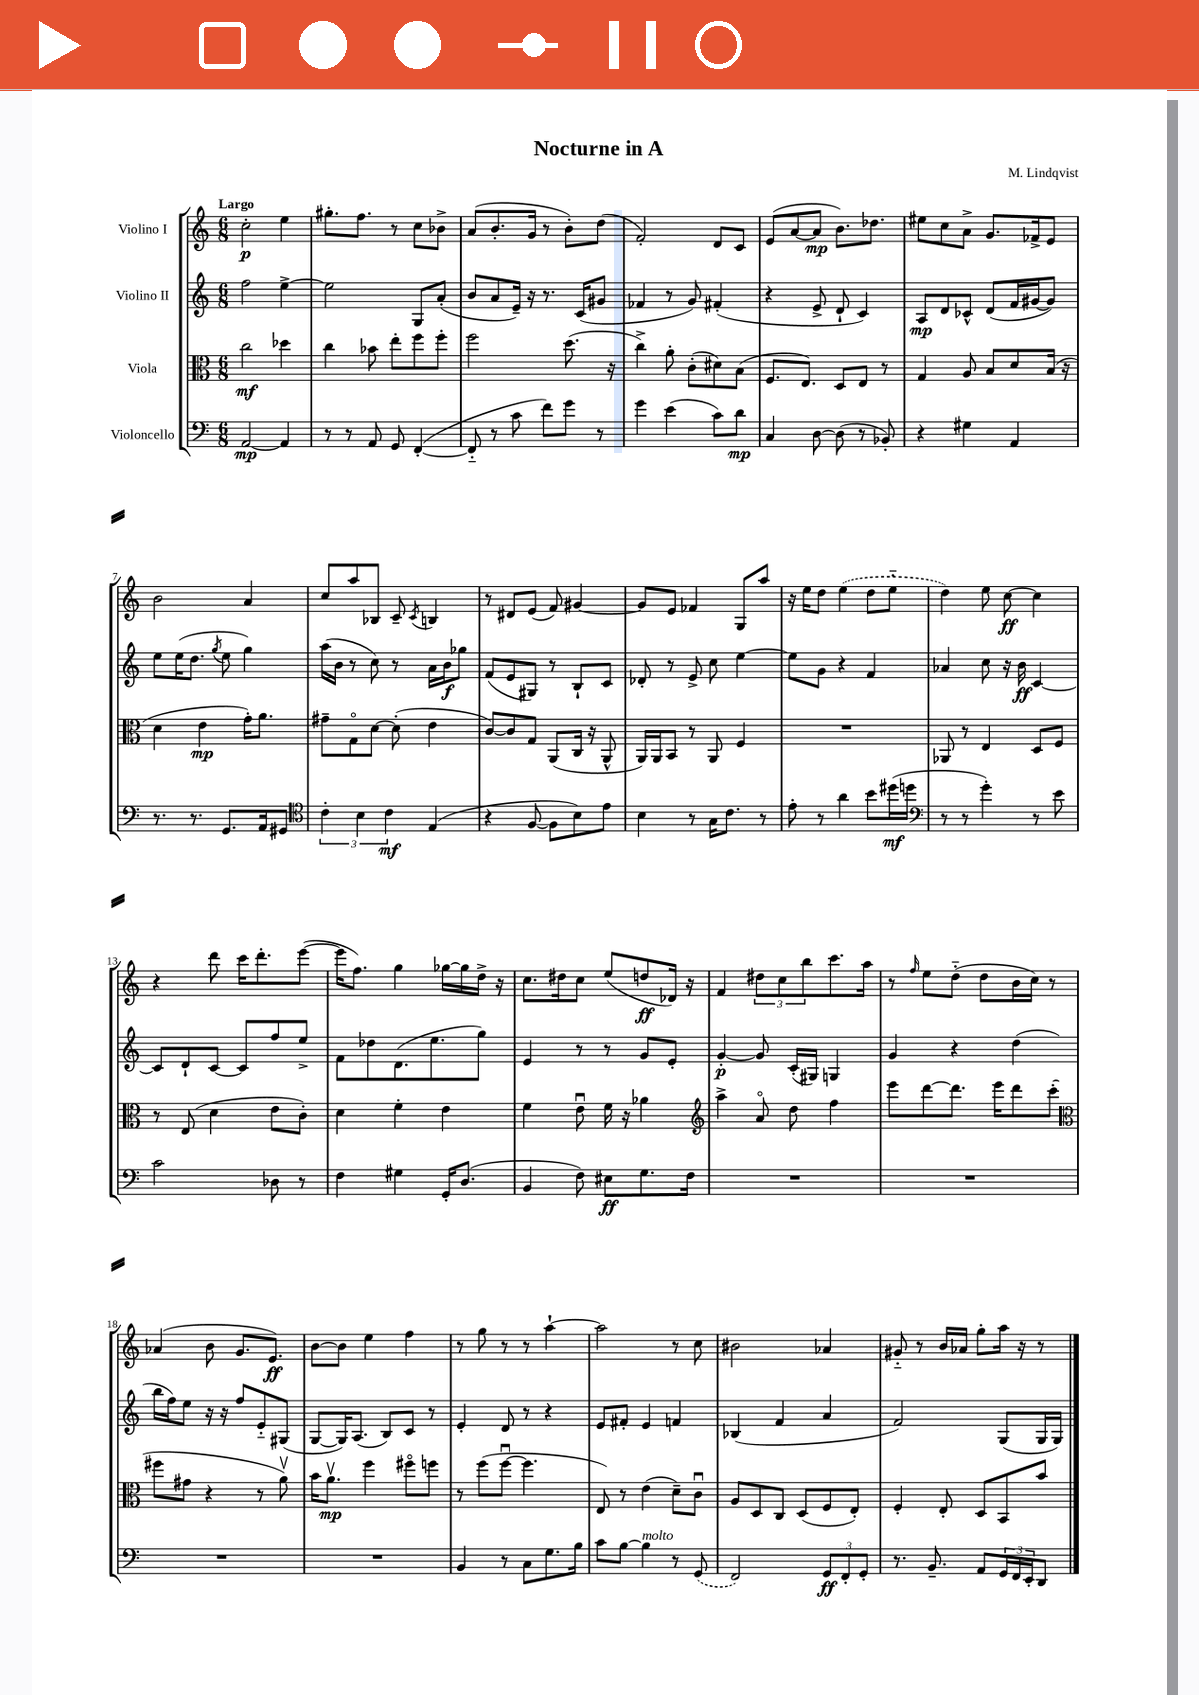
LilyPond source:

\header { title = "Nocturne in A" composer = "M. Lindqvist" }
<<
\new StaffGroup <<
\new Staff = "s0" \with { instrumentName = "Violino I" } {
    \clef treble \key c \major \numericTimeSignature \time 6/8 \tempo "Largo"
    c''2-.\p e''4 |
    gis''8.-. f''8. r8 c''8 bes'8-> |
    a'8( b'8.-. g'16 r8 b'8-.) d''8( |
    f'2-.) d'8 c'8 |
    e'8( a'8~ a'8\mp b'8.) des''8. |
    eis''8 c''8 a'8-> g'8. fes'16-> e'8 |
    b'2 a'4 |
    c''8 a''8 bes8 c'8-- \acciaccatura { c'8 } b4 |
    r8 dis'8 e'8( f'8) gis'4~ |
    gis'8 e'8 fes'4 g8 a''8 |
    r16 e''16 d''8 \once \slurDashed e''4( d''8 e''8-_ |
    d''4) e''8 c''8~\ff c''4 |
    r4 d'''8 c'''16 d'''8.-. e'''8~( |
    e'''16 f''8.) g''4 ges''16~ ges''16 d''16-> r16 |
    c''8. dis''16 c''8 e''8( d''8\ff des'16) r16 |
    f'4 \tuplet 3/2 { dis''8 c''8 b''8 } c'''8. a''16 |
    r8 \grace { f''16 } e''8 d''8-_( d''8 b'16 c''16) r8 |
    aes'4( b'8 g'8. e'8.\ff) |
    b'8~ b'8 e''4 f''4 |
    r8 g''8 r8 r8 a''4~-! |
    a''2 r8 c''8 |
    bis'2 aes'4 |
    gis'8-_ r8 b'16 aes'16 g''8-. a''16 r16 r8 \bar "|." |
}
\new Staff = "s1" \with { instrumentName = "Violino II" } {
    \clef treble \key c \major \numericTimeSignature \time 6/8
    f''2 e''4~-> |
    e''2 g8 a'8-.( |
    b'8 a'8 e'16--) r16 r8. c'16( gis'8 |
    fes'4 r8 g'8) fis'4-.( |
    r4 e'8-> d'8-! c'4) |
    a8\mp d'8 ces'8-^ d'8( f'16 gis'16~ gis'8) |
    e''8 e''16( d''8. \acciaccatura { g''8 } e''8 g''4) |
    a''16( b'16 r8 c''8) r8 a'16 b'16\f ges''8 |
    f'8( e'8 gis8) r8 b8-! c'8 |
    des'8-. r8 e'8-> c''8 e''4~ |
    e''8 g'8 r4 f'4 |
    aes'4 c''8 r16 b'16\ff c'4~ |
    c'8 d'8-! c'8~ c'8 f''8 e''8-> |
    f'8 des''8 d'8.( e''8. g''8) |
    e'4 r8 r8 g'8 e'8-. |
    g'4~-.\p g'8 c'16-.( gis16) g4 |
    g'4 r4 d''4( |
    b''16 f''16) e''8 r16 r16 f''8 e'8-_ gis8( |
    g8~ g16) a8.( b8) c'8 r8 |
    e'4-. d'8 r8 r4 |
    e'8 fis'8-. e'4 f'4 |
    bes4( f'4 a'4 |
    f'2) g8( g16 g16) \bar "|." |
}
\new Staff = "s2" \with { instrumentName = "Viola" } {
    \clef alto \key c \major \numericTimeSignature \time 6/8
    c''2\mf des''4 |
    c''4 bes'8 e''8-. f''8 f''8-. |
    f''2 d''8.( r16 |
    c''4->) a'8-. c'8-.( dis'8) b8( |
    f8. e8.) d8 e8 r8 |
    g4 a8 b8 d'8 b16( r16 |
    d'4 e'4\mp g'16-.) a'8. |
    gis'8-- g8\flageolet d'8~ d'8-.( e'4 |
    c'8~) c'8 g8 a,8( c16 r16 a,8-^ |
    a,16) a,16 b,8 r8 a,8 f4 |
    R2. |
    aes,8 r8 e4 d8 f8 |
    r8 e8( d'4 e'8 c'8-.) |
    d'4 f'4-. e'4 |
    f'4 e'8\downbow f'16 r16 aes'4 |
    \clef treble a''4-> a'8\flageolet d''8 f''4 |
    e'''8 d'''8~ d'''8. e'''16 d'''8 c'''8-.( |
    \clef alto fis''8 gis'8 r4 r8 a'8\upbow) |
    b'16 a'8.\upbow\mp f''4 fis''8\flageolet f''8 |
    r8 f''8( f''8~\downbow f''4. |
    e8) r8 e'4( d'8--) c'8\downbow |
    a8 d8 c8 d8( f8 e8-.) |
    f4-. e8-. d8 b,8 b'8 \bar "|." |
}
\new Staff = "s3" \with { instrumentName = "Violoncello" } {
    \clef bass \key c \major \numericTimeSignature \time 6/8
    a,2~\mp a,4 |
    r8 r8 a,8 g,8 f,4~-.( |
    f,8-_ r8 c'8 f'8) g'8 r8 |
    g'4 e'4( c'8) d'8\mp |
    c4 d8~ d8( r8 bes,8-.) |
    r4 gis4 a,4 |
    r8. r8. g,8. a,16 gis,8 |
    \clef tenor \tuplet 3/2 { c'4-. b4 c'4\mf } e4( |
    r4 f8~ f8 b8) e'8 |
    b4 r8 g16 c'8. r8 |
    e'8-. r8 a'4 b'8 dis''16\mf( d''16 |
    \clef bass r8 r8 g'4-.) r8 e'8 |
    c'2 des8 r8 |
    f4 gis4 g,16-. d8.( |
    b,4 f8) eis8\ff g8. f16 |
    R2. |
    R2. |
    R2. |
    R2. |
    b,4 r8 c8 g8. b16 |
    c'8 b8~ b4^\markup { \italic "molto" } r8 \once \slurDashed g,8( |
    f,2) \tuplet 3/2 { g,8\ff f,8-. g,8-. } |
    r8. b,8.-- a,8 \tuplet 3/2 { g,16 f,16 e,16-. } d,8 \bar "|." |
}
>>
>>
